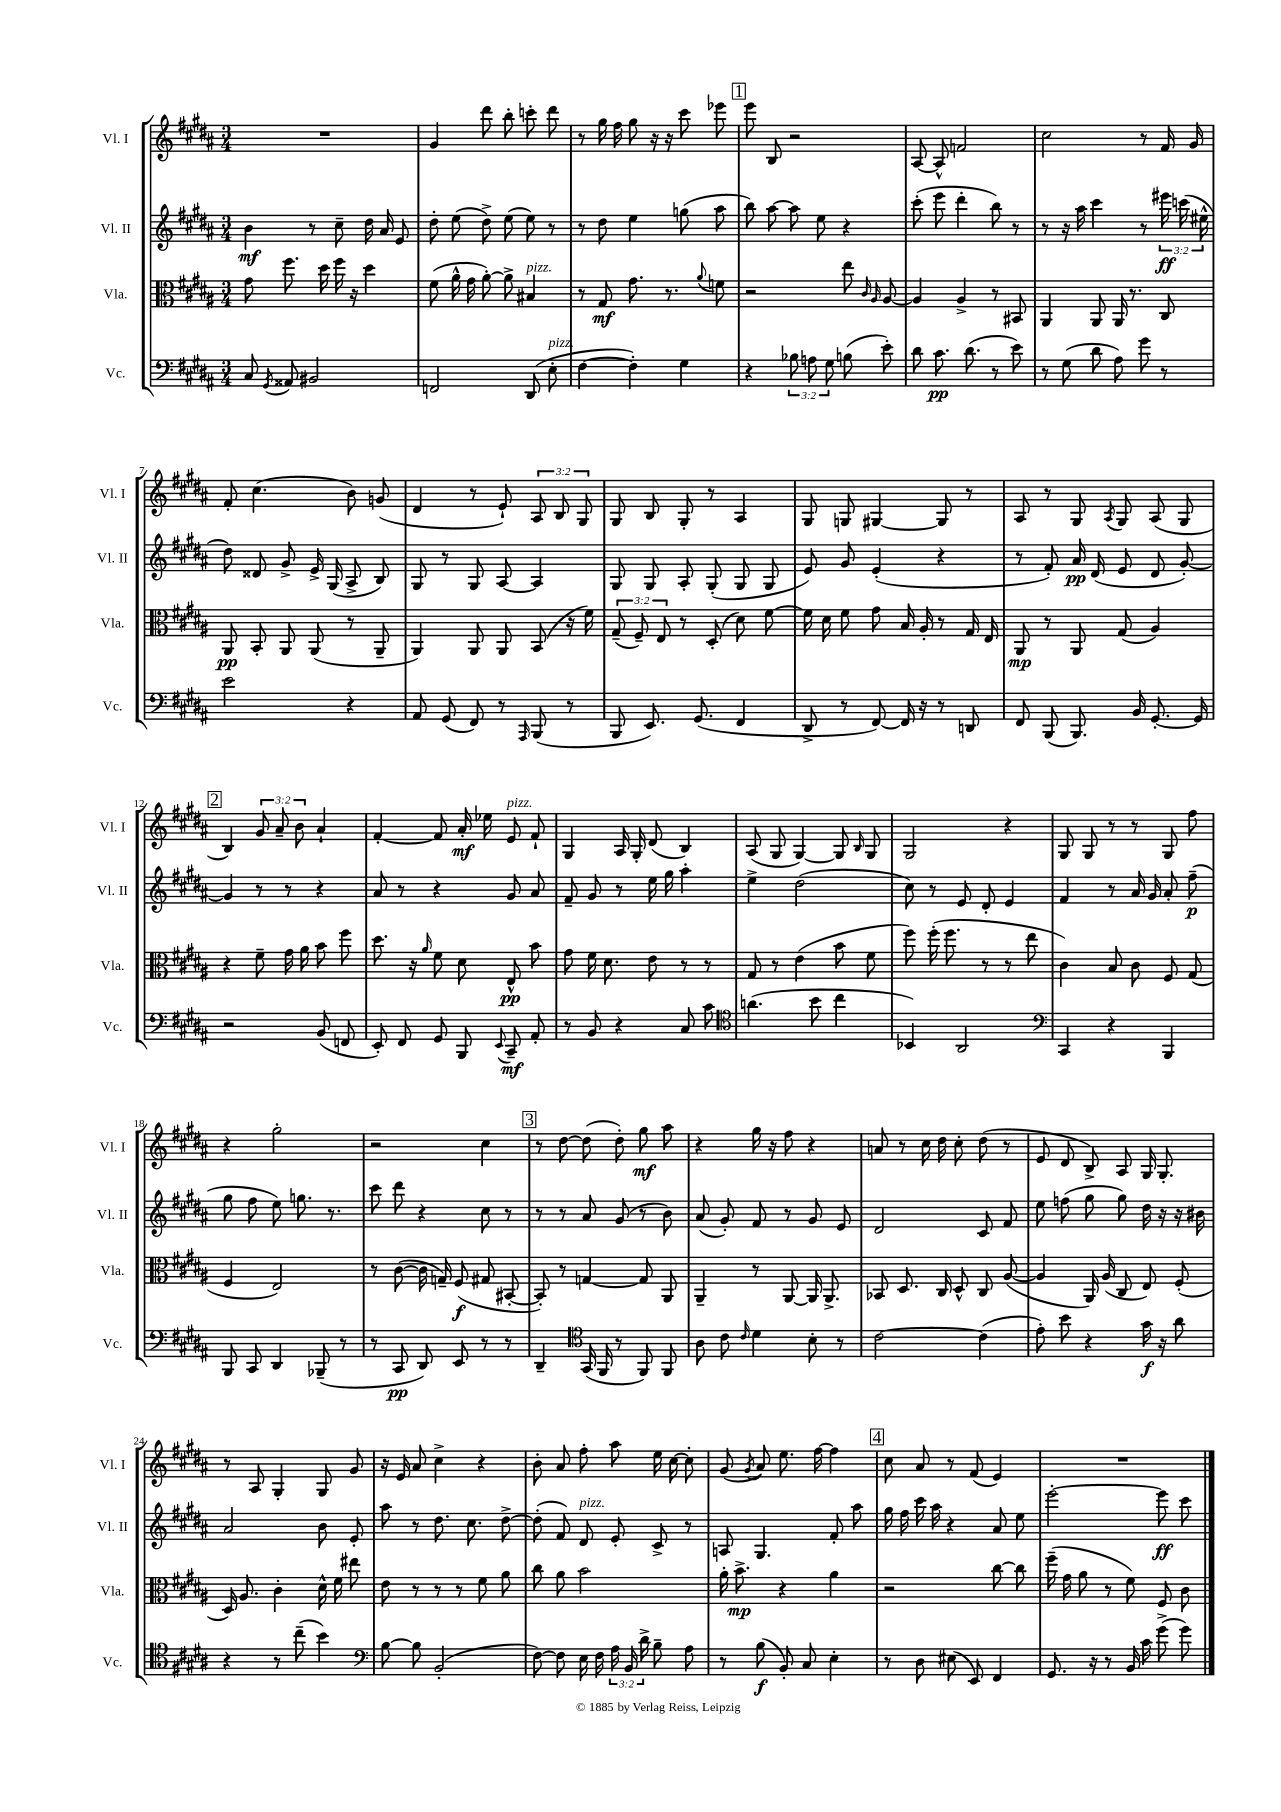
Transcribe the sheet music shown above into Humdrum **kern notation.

**kern	**dynam	**kern	**dynam	**kern	**dynam	**kern	**dynam
*part4	*part4	*part3	*part3	*part2	*part2	*part1	*part1
*staff4	*staff4	*staff3	*staff3	*staff2	*staff2	*staff1	*staff1
*I"Vc.	*	*I"Vla.	*	*I"Vl. II	*	*I"Vl. I	*
*I'Vc.	*	*I'Vla.	*	*I'Vl. II	*	*I'Vl. I	*
*clefF4	*	*clefC3	*	*clefG2	*	*clefG2	*
*k[f#c#g#d#a#]	*	*k[f#c#g#d#a#]	*	*k[f#c#g#d#a#]	*	*k[f#c#g#d#a#]	*
*M3/4	*	*M3/4	*	*M3/4	*	*M3/4	*
=1	=1	=1	=1	=1	=1	=1	=1
8C#/	.	8g#\	.	4b\	mf	2.r	.
8qGG#/	.	.	.	.	.	.	.
8AA##X/	.	8.ff#\	.	.	.	.	.
2BB#X/	.	.	.	8r	.	.	.
.	.	16dd#\	.	.	.	.	.
.	.	16ff#\	.	8cc#~\	.	.	.
.	.	16r	.	.	.	.	.
.	.	4dd#\	.	16dd#\	.	.	.
.	.	.	.	16a#/	.	.	.
.	.	.	.	8e/	.	.	.
=2	=2	=2	=2	=2	=2	=2	=2
2FFn/	.	(8f#\	.	8dd#'\	.	4g#/	.
.	.	16a#^^\	.	(8ee\	.	.	.
.	.	16g#\	.	.	.	.	.
.	.	[8a#'\)	.	8dd#^\)	.	8ddd#\	.
.	.	8a#^\]	.	(8ee\	.	8bb'\	.
!	!	!LO:TX:a:i:t=pizz.	!	!	!	!	!
(8DD#/	.	4B#X/	.	8ee\)	.	8cccn'\	.
!LO:TX:a:i:t=pizz.	!	!	!	!	!	!	!
8E'\	.	.	.	8r	.	8ddd#\	.
=3	=3	=3	=3	=3	=3	=3	=3
[4F#\	.	8r	.	8r	.	8r	.
.	.	8G#/	mf	8dd#\	.	16gg#\	.
.	.	.	.	.	.	16ff#\	.
4F#'\])	.	8.g#\	.	4ee\	.	8gg#\	.
.	.	.	.	.	.	16r	.
.	.	8.r	.	.	.	16r	.
4G#\	.	.	.	(8ggn\	.	8ccc#\	.
.	.	8qqa#/	.	.	.	.	.
.	.	8fn\	.	8aa#\	.	8eee-X\	.
!!LO:REH:place=s1:t=1
=4	=4	=4	=4	=4	=4	=4	=4
4r	.	2r	.	8bb\)	.	8eee\	.
.	.	.	.	[8aa#\	.	8B/	.
12B-X\	.	.	.	8aa#\]	.	2r	.
12An\	.	.	.	.	.	.	.
.	.	.	.	8ee\	.	.	.
12G#\	.	.	.	.	.	.	.
(8Bn\	.	8ee\	.	4r	.	.	.
.	.	16qqc#/	.	.	.	.	.
.	.	16qqA#/	.	.	.	.	.
8e'\)	.	[8A#/	.	.	.	.	.
=5	=5	=5	=5	=5	=5	=5	=5
8d#\	.	4A#/]	.	(8ccc#'\	.	[8A#/	.
8.c#\	pp	.	.	8eee\	.	8A#^^/]	.
.	.	4A#^/	.	4ddd#'\	.	2fn/	.
(8.d#\	.	.	.	.	.	.	.
8r	.	8r	.	8bb\)	.	.	.
8e\)	.	8BB#X/	.	8r	.	.	.
=6	=6	=6	=6	=6	=6	=6	=6
8r	.	4AA#/	.	8r	.	2cc#\	.
(8G#\	.	.	.	16r	.	.	.
.	.	.	.	16aa#\	.	.	.
8d#\	.	8AA#/	.	4ccc#\	.	.	.
8A#\)	.	16AA#/	.	.	.	.	.
.	.	8.r	.	.	.	.	.
8g#\	.	.	.	8r	.	8r	.
8r	.	8C#/	.	24eee#X\	ff	16f#/	.
.	.	.	.	(24cccn\	.	.	.
.	.	.	.	.	.	16g#/	.
.	.	.	.	24ee#X^^\	.	.	.
!!LO:LB:g=z
=7	=7	=7	=7	=7	=7	=7	=7
2e\	.	8AA#/	pp	8dd#\)	.	8f#'/	.
.	.	8BB'/	.	8d##X/	.	(4.cc#\	.
.	.	8AA#/	.	8g#^/	.	.	.
.	.	(8AA#/	.	16e^/	.	.	.
.	.	.	.	(16G#/	.	.	.
4r	.	8r	.	8A#^/	.	8b\)	.
.	.	8AA#~/	.	8B/)	.	(8gn/	.
=8	=8	=8	=8	=8	=8	=8	=8
8AA#/	.	4AA#/)	.	8G#/	.	4d#/	.
(8GG#/	.	.	.	8r	.	.	.
8FF#/)	.	8AA#/	.	8G#/	.	8r	.
8r	.	8AA#/	.	[8A#/	.	8e`/)	.
16qqAAA#/	.	.	.	.	.	.	.
(8BBB/	.	(8BB/	.	4A#/]	.	12A#/	.
.	.	.	.	.	.	12B/	.
8r	.	16r	.	.	.	.	.
.	.	.	.	.	.	12G#/	.
.	.	16f#\)	.	.	.	.	.
=9	=9	=9	=9	=9	=9	=9	=9
8BBB/	.	(12G#~/	.	8G#/	.	8G#/	.
.	.	12F#~/)	.	.	.	.	.
8.EE/)	.	.	.	8G#/	.	8B/	.
.	.	12E/	.	.	.	.	.
.	.	8r	.	8A#'/	.	8G#'/	.
(8.GG#/	.	.	.	.	.	.	.
.	.	(8D#'/	.	(8G#'/	.	8r	.
4FF#/	.	8d#\)	.	8G#/	.	4A#/	.
.	.	[8f#\	.	8G#/	.	.	.
=10	=10	=10	=10	=10	=10	=10	=10
8DD#^/	.	16f#\]	.	8e/)	.	8G#/	.
.	.	16d#\	.	.	.	.	.
8r	.	8f#\	.	8g#/	.	8Gn/	.
[8FF#/)	.	8g#\	.	(4e'/	.	[4G#X/	.
16FF#/]	.	16B/	.	.	.	.	.
16r	.	16A#'/	.	.	.	.	.
8r	.	8r	.	4r	.	8G#/]	.
8DDn/	.	16G#/	.	.	.	8r	.
.	.	16E/	.	.	.	.	.
=11	=11	=11	=11	=11	=11	=11	=11
8FF#/	.	8AA#/	mp	8r	.	8A#/	.
(8BBB/	.	8r	.	8f#'/)	.	8r	.
8.BBB/)	.	8AA#/	.	16a#/	pp	8G#/	.
.	.	.	.	(16d#/	.	.	.
.	.	.	.	.	.	8qA#/	.
.	.	(8G#/	.	8e/	.	8G#/	.
16BB/	.	.	.	.	.	.	.
[8.GG#'/	.	4A#/)	.	8d#/	.	(8A#/	.
.	.	.	.	[8g#'/)	.	8G#/	.
16GG#/]	.	.	.	.	.	.	.
!!LO:LB:g=z
!!LO:REH:place=s1:t=2
=12	=12	=12	=12	=12	=12	=12	=12
2r	.	4r	.	4g#/]	.	4B/)	.
.	.	8f#~\	.	8r	.	12g#/	.
.	.	.	.	.	.	12a#~/	.
.	.	16g#\	.	8r	.	.	.
.	.	.	.	.	.	12b\	.
.	.	16a#\	.	.	.	.	.
(8BB/	.	8b\	.	4r	.	4a#`/	.
8FFn/	.	8ff#\	.	.	.	.	.
=13	=13	=13	=13	=13	=13	=13	=13
8EE'/)	.	8.dd#\	.	8a#/	.	[4f#'/	.
8FF#/	.	.	.	8r	.	.	.
.	.	16r	.	.	.	.	.
.	.	16qqa#/	.	.	.	.	.
8GG#/	.	8f#\	.	4r	.	8f#/]	.
8BBB/	.	8d#\	.	.	.	16a#'/	mf
.	.	.	.	.	.	16ee-X\	.
8qqEE/	.	.	.	.	.	.	.
!	!	!	!	!	!	!LO:TX:a:i:t=pizz.	!
8CC#~/	mf	8E^^/	pp	8g#/	.	8e/	.
8AA#'/	.	8b\	.	8a#/	.	8f#`/	.
=14	=14	=14	=14	=14	=14	=14	=14
8r	.	8g#\	.	8f#~/	.	4G#/	.
8BB/	.	16f#\	.	8g#/	.	.	.
.	.	8.d#\	.	.	.	.	.
4r	.	.	.	8r	.	16A#/	.
.	.	.	.	.	.	16G#'/	.
.	.	8e\	.	16ee\	.	(8d#/	.
.	.	.	.	16gg#\	.	.	.
8C#/	.	8r	.	4aa#'\	.	4B/)	.
8c#\	.	8r	.	.	.	.	.
=15	=15	=15	=15	=15	=15	=15	=15
*clefC4	*	*	*	*	*	*	*
(4.an\	.	8G#/	.	4ee^\	.	(8A#/	.
.	.	8r	.	.	.	8G#/	.
.	.	(4e\	.	(2dd#\	.	[4G#/)	.
8b\	.	.	.	.	.	.	.
4cc#\	.	8b\	.	.	.	8G#/]	.
.	.	.	.	.	.	16qqB/	.
.	.	8f#\	.	.	.	8G#/	.
=16	=16	=16	=16	=16	=16	=16	=16
4BB-X/)	.	8ff#\)	.	8cc#\)	.	2G#/	.
.	.	(16ff#'\	.	8r	.	.	.
.	.	8.ff#\	.	.	.	.	.
2AA#/	.	.	.	8e/	.	.	.
.	.	8r	.	8d#'/	.	.	.
.	.	8r	.	4e/	.	4r	.
.	.	8ee\	.	.	.	.	.
=17	=17	=17	=17	=17	=17	=17	=17
*clefF4	*	*	*	*	*	*	*
4CC#/	.	4c#\)	.	4f#/	.	8G#/	.
.	.	.	.	.	.	8G#/	.
4r	.	8B/	.	8r	.	8r	.
.	.	8c#\	.	16a#/	.	8r	.
.	.	.	.	16g#/	.	.	.
4BBB/	.	8F#/	.	8a#'/	.	8G#/	.
.	.	(8G#/	.	(8ff#~\	p	8ff#\	.
!!LO:LB:g=z
=18	=18	=18	=18	=18	=18	=18	=18
8BBB/	.	4F#/	.	8gg#\	.	4r	.
8CC#/	.	.	.	8ff#\	.	.	.
4DD#/	.	2E/)	.	8ee\)	.	2gg#'\	.
.	.	.	.	8.ggn\	.	.	.
(8BBB-X~/	.	.	.	.	.	.	.
.	.	.	.	8.r	.	.	.
8r	.	.	.	.	.	.	.
=19	=19	=19	=19	=19	=19	=19	=19
8r	.	8r	.	8ccc#\	.	2r	.
8CC#/	pp	([8c#\	.	8ddd#\	.	.	.
8DD#/)	.	16c#\]	.	4r	.	.	.
.	.	16Gn~/)	.	.	.	.	.
8EE/	.	(8F#/	f	.	.	.	.
8r	.	8G#X/	.	8cc#\	.	4cc#\	.
8r	.	[8BB#X'/	.	8r	.	.	.
!!LO:REH:place=s1:t=3
=20	=20	=20	=20	=20	=20	=20	=20
4DD#~/	.	8BB#'/])	.	8r	.	8r	.
.	.	8r	.	8r	.	[8dd#\	.
*clefC4	*	*	*	*	*	*	*
(16GG#/	.	[4Gn/	.	8a#/	.	(8dd#\]	.
16FF#/	.	.	.	.	.	.	.
8r	.	.	.	(8g#/	.	8dd#'\)	.
8FF#/)	.	8G/]	.	8r	.	8gg#\	mf
8FF#/	.	8AA#/	.	8b\)	.	8aa#\	.
=21	=21	=21	=21	=21	=21	=21	=21
8A#\	.	4AA#~/	.	(8a#/	.	4r	.
8c#\	.	.	.	8g#'/)	.	.	.
16qqc#/	.	.	.	.	.	.	.
4d#\	.	8r	.	8f#/	.	16gg#\	.
.	.	.	.	.	.	16r	.
.	.	[8AA#/	.	8r	.	8ff#\	.
8B'\	.	16AA#/]	.	8g#/	.	4r	.
.	.	8.AA#^/	.	.	.	.	.
8r	.	.	.	8e/	.	.	.
=22	=22	=22	=22	=22	=22	=22	=22
[2c#\	.	8BB-X/	.	2d#/	.	8an/	.
.	.	8.D#/	.	.	.	8r	.
.	.	.	.	.	.	16cc#\	.
.	.	16C#/	.	.	.	16dd#\	.
.	.	8D#^^/	.	.	.	8cc#'\	.
(4c#\]	.	8C#/	.	8c#/	.	(8dd#\	.
.	.	([8A#/	.	8f#/	.	8r	.
=23	=23	=23	=23	=23	=23	=23	=23
8e'\)	.	4A#/]	.	8ee\	.	8e/	.
8b\	.	.	.	(8ffn\	.	8d#/	.
4r	.	16AA#/)	.	8gg#\	.	8B^/)	.
.	.	(16A#/	.	.	.	.	.
.	.	8C#/	.	8gg#\)	.	8A#/	.
16g#\	f	8E/)	.	16dd#\	.	16G#/	.
16r	.	.	.	16r	.	8.G#'/	.
8a#\	.	(8F#'/	.	16r	.	.	.
.	.	.	.	16b#X\	.	.	.
!!LO:LB:g=z
=24	=24	=24	=24	=24	=24	=24	=24
4r	.	16D#/)	.	2a#/	.	8r	.
.	.	8.A#/	.	.	.	.	.
.	.	.	.	.	.	8A#/	.
8r	.	4c#'\	.	.	.	4G#'/	.
(8cc#~\	.	.	.	.	.	.	.
4b\)	.	16d#^^\	.	8b\	.	8G#/	.
.	.	16f#\	.	.	.	.	.
.	.	8ee#X\	.	8e'/	.	8g#/	.
=25	=25	=25	=25	=25	=25	=25	=25
*clefF4	*	*	*	*	*	*	*
[8B\	.	8e\	.	8aa#\	.	16r	.
.	.	.	.	.	.	16e/	.
8B\]	.	8r	.	8r	.	8a#/	.
(2BB'/	.	8r	.	8.dd#\	.	4cc#^\	.
.	.	8r	.	.	.	.	.
.	.	.	.	8.cc#\	.	.	.
.	.	8f#\	.	.	.	4r	.
.	.	8a#\	.	[8dd#^\	.	.	.
=26	=26	=26	=26	=26	=26	=26	=26
[8F#\)	.	8cc#\	.	(8dd#'\]	.	8b'\	.
8F#\]	.	8a#\	.	8f#/)	.	8a#/	.
!	!	!	!	!LO:TX:a:i:t=pizz.	!	!	!
16E\	.	2b\	.	8d#/	.	8ff#'\	.
16F#\	.	.	.	.	.	.	.
24A#\	.	.	.	8e'/	.	8aa#\	.
24BB/	.	.	.	.	.	.	.
24d#^\	.	.	.	.	.	.	.
8B~\	.	.	.	8c#^/	.	16ee\	.
.	.	.	.	.	.	[16cc#\	.
8A#\	.	.	.	8r	.	8cc#'\]	.
=27	=27	=27	=27	=27	=27	=27	=27
8r	.	16a#'\	.	8An/	.	(8g#/	.
.	.	8.b^\	mp	.	.	.	.
.	.	.	.	.	.	8qg#/	.
(8B\	f	.	.	4.G#/	.	8a#/)	.
8BB'/)	.	4r	.	.	.	8.ee\	.
8C#/	.	.	.	.	.	.	.
.	.	.	.	.	.	[16ff#\	.
4E'\	.	4a#\	.	8f#'/	.	4ff#\]	.
.	.	.	.	8aa#\	.	.	.
!!LO:REH:place=s1:t=4
=28	=28	=28	=28	=28	=28	=28	=28
8r	.	2r	.	16gg#\	.	8cc#\	.
.	.	.	.	16ff#\	.	.	.
8D#\	.	.	.	16ccc#\	.	8a#/	.
.	.	.	.	16aa#\	.	.	.
(8E#X\	.	.	.	4r	.	8r	.
8EE/)	.	.	.	.	.	(8f#/	.
4FF#/	.	[8cc#\	.	8a#/	.	4e/)	.
.	.	8cc#\]	.	8ee\	.	.	.
=29	=29	=29	=29	=29	=29	=29	=29
8.GG#/	.	(16ff#~\	.	[2eee'\	.	2.r	.
.	.	16g#\	.	.	.	.	.
.	.	8a#\	.	.	.	.	.
16r	.	.	.	.	.	.	.
8r	.	8r	.	.	.	.	.
16BB/	.	8f#\)	.	.	.	.	.
16c#\	.	.	.	.	.	.	.
(8g#^\	.	8F#/	.	8eee\]	ff	.	.
8g#\)	.	8c#\	.	8ccc#\	.	.	.
==	==	==	==	==	==	==	==
*-	*-	*-	*-	*-	*-	*-	*-
